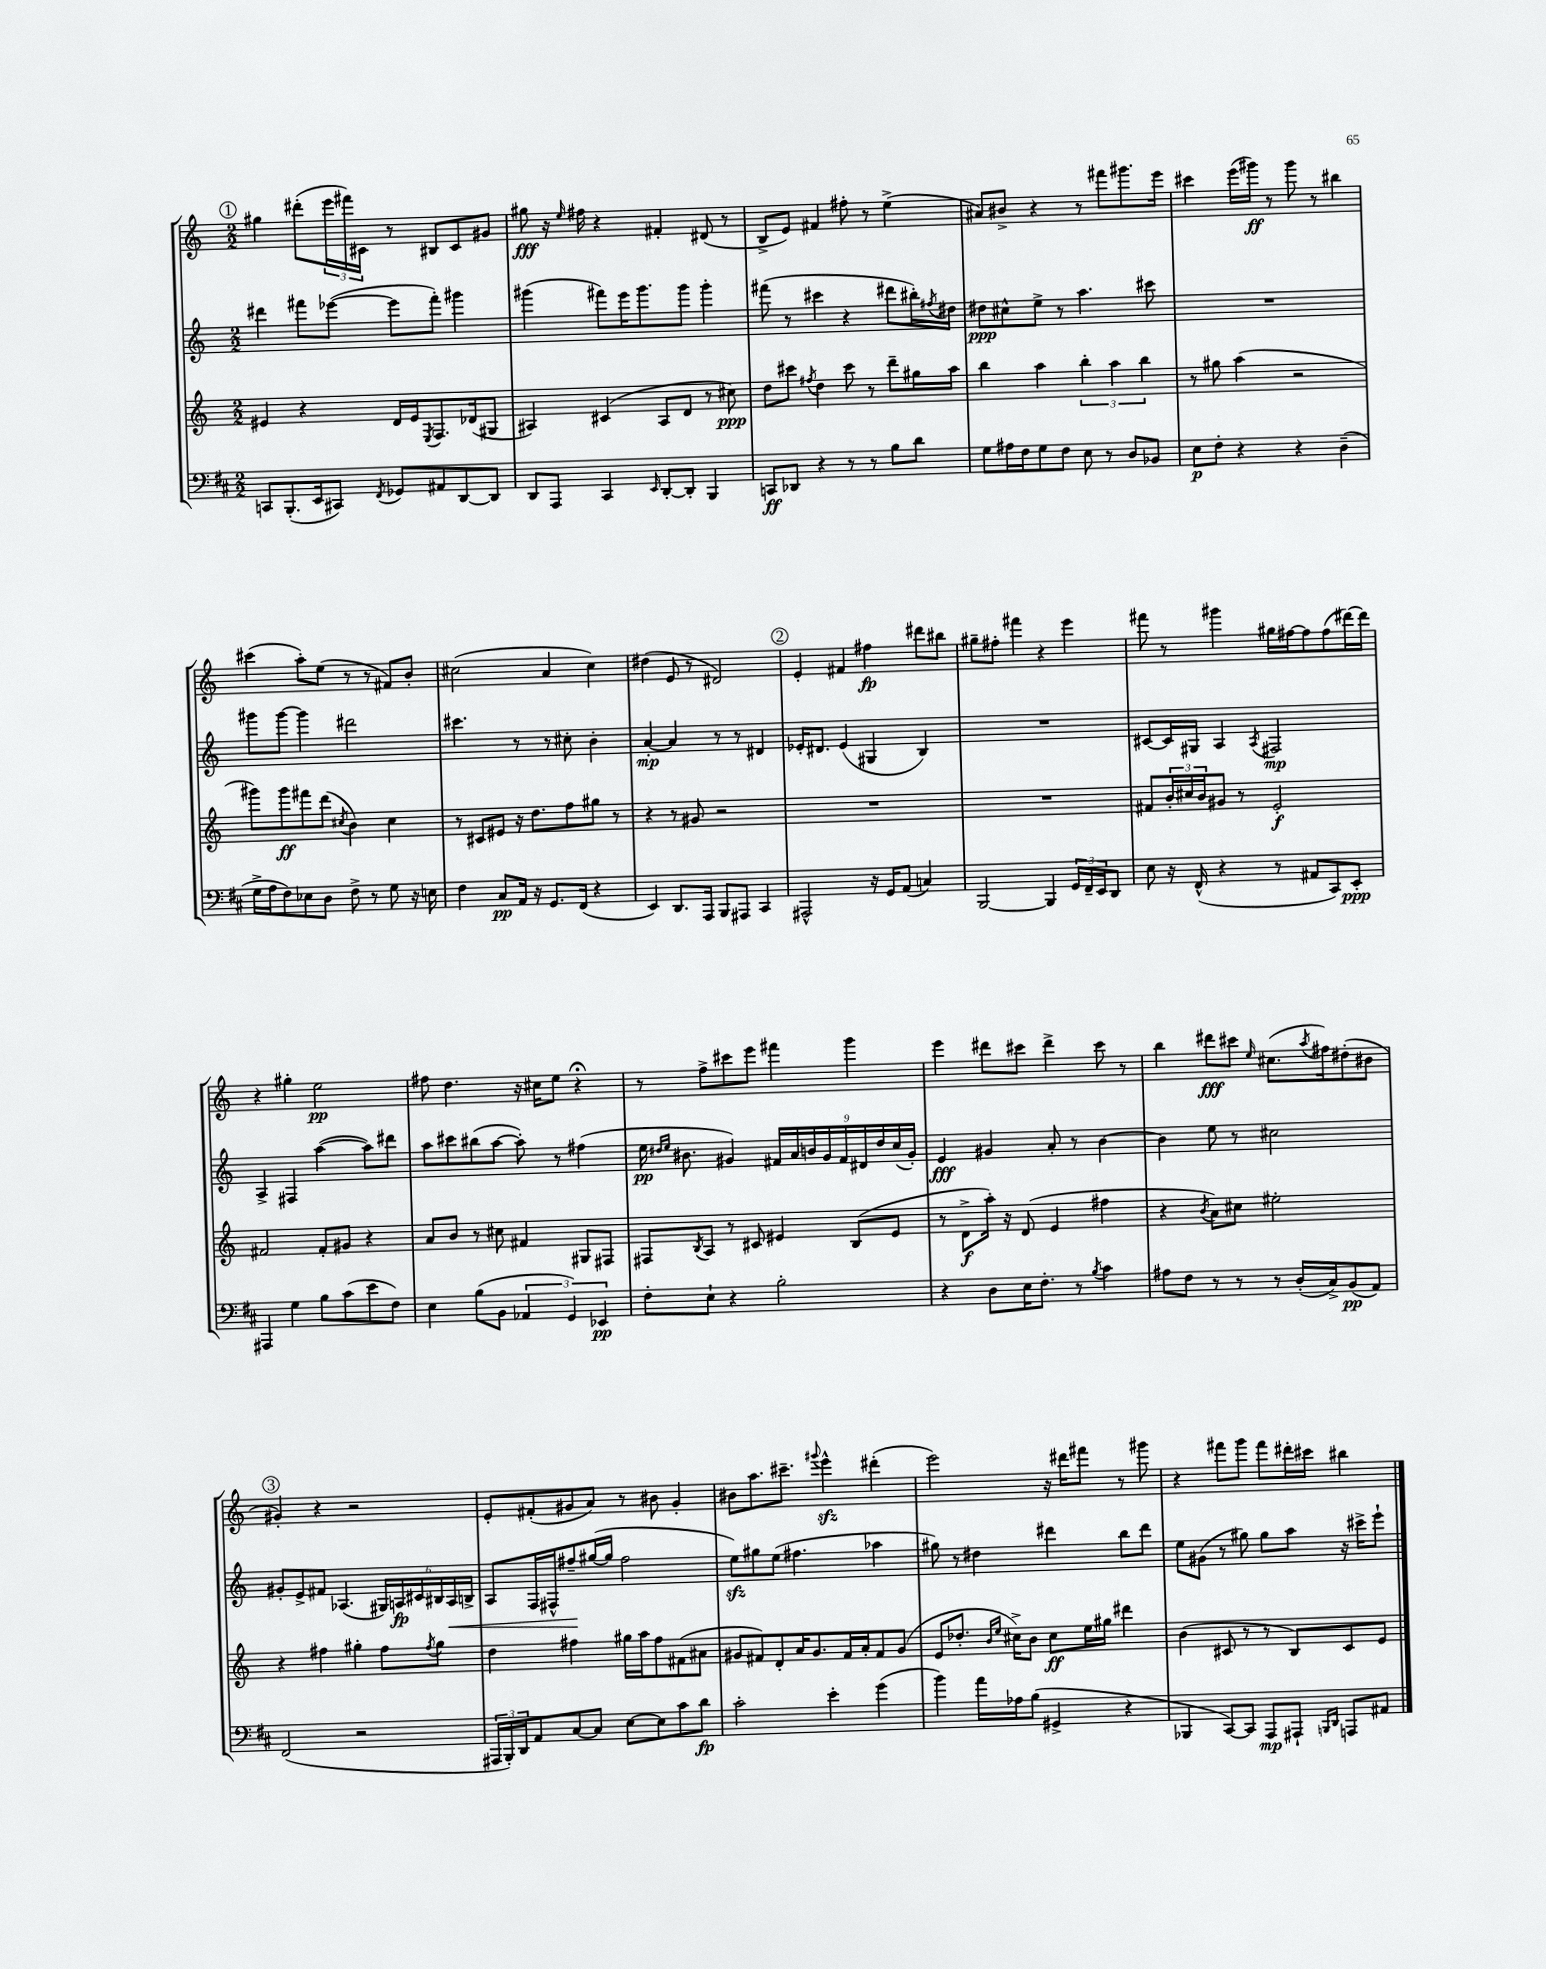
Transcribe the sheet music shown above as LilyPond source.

<<
\new StaffGroup <<
\new Staff = "s0" {
    \clef treble \key c \major \numericTimeSignature \time 2/2
    \mark \markup { \circle "1" } gis''4 dis'''8-.( \tuplet 3/2 { e'''16 fis'''16) cis'16 } r8 bis8 cis'8 gis'8 |
    gis''8\fff r16 \grace { e''16 } fis''16 r4 fis'4-. dis'8( r8 |
    b8-> e'8) fis'4 fis''8-. r8 e''4->( |
    ais'8) bis'8-> r4 r8 fis'''8 gis'''8. e'''16 |
    cis'''4 e'''16( gis'''16\ff) r8 gis'''8 r8 bis''4 |
    cis'''4( a''8-.) e''8( r8 r8 fis'8) b'8-. |
    cis''2( a'4 cis''4) |
    dis''4( e'8 r8 dis'2) |
    \mark \markup { \circle "2" } e'4-. fis'4 fis''4\fp dis'''8 bis''8 |
    gis''8-- fis''8-. fis'''4 r4 e'''4 |
    fis'''8 r8 gis'''4 gis''16 fis''16~ fis''8 fis''8( dis'''16~) dis'''16 |
    r4 gis''4-. e''2\pp |
    fis''8 d''4. r16 cis''16 e''8 r4\fermata |
    r8 f''8-> cis'''8 e'''8 fis'''4 g'''4 |
    e'''4 dis'''8 cis'''8 dis'''4-> cis'''8 r8 |
    b''4 dis'''8\fff cis'''8 \grace { e''16 } cis''8.( \acciaccatura { a''8 } fis''16) dis''8-.( bis'8 |
    \mark \markup { \circle "3" } gis'4-.) r4 r2 |
    e'8-. fis'8-.( gis'8 a'8) r8 bis'8 gis'4-. |
    bis'8 a''8. cis'''8.-- \appoggiatura { gis'''8 } e'''4-^\sfz dis'''4-.( |
    e'''2) r16 dis'''16 fis'''8 r8 gis'''8 |
    r4 fis'''8 g'''8 fis'''8 dis'''16-. cis'''16 bis''4 \bar "|." |
}
\new Staff = "s1" {
    \clef treble \key c \major \numericTimeSignature \time 2/2
    \mark \markup { \circle "1" } dis'''4 fis'''8 ees'''8~( ees'''8 fis'''8-.) gis'''4 |
    gis'''4( fis'''8) e'''16 gis'''8. gis'''8 gis'''4-. |
    fis'''8( r8 cis'''4 r4 dis'''8 bis''16-.) \acciaccatura { fis''8 } dis''16 |
    dis''8\ppp cis''8-^ e''8-> r8 a''4. cis'''8 |
    R1 |
    gis'''8 gis'''8~ gis'''4 dis'''2 |
    cis'''4. r8 r8 cis''8-. b'4-. |
    a'4~-.\mp a'4 r8 r8 dis'4 |
    \mark \markup { \circle "2" } ees'16-. dis'8. ees'4( gis4 b4) |
    R1 |
    cis'8~ cis'16 gis16 a4 \acciaccatura { a8 } fis2\mp |
    a4-> fis4 a''4~( a''8) dis'''8 |
    a''8 cis'''8 bis''8( a''8~ a''8-.) r8 fis''4( |
    e''16\pp \grace { dis''16 e''16 } bis'8. gis'4) \tuplet 9/8 { fis'16 a'16 b'16 gis'16 fis'16 dis'16 dis''16 c''16( gis'16-.) } |
    e'4\fff gis'4 a'8-. r8 b'4~ |
    b'4 e''8 r8 cis''2 |
    \mark \markup { \circle "3" } gis'8-. e'8-> fis'8 aes4.( \tuplet 6/4 { gis16) a16\fp cis'16 bis16 a16\< b16-> } |
    a8 f16 fis16-^ fis''8--\! gis''16~( gis''16 fis''2 |
    e''8\sfz) gis''8 e''8( fis''4. aes''4 |
    gis''8) r8 dis''4 dis'''4 b''8 dis'''8 |
    e''8 gis'8( r8 gis''8) gis''8 a''8 r16 cis'''16-> e'''8-! \bar "|." |
}
\new Staff = "s2" {
    \clef treble \key c \major \numericTimeSignature \time 2/2
    \mark \markup { \circle "1" } eis'4 r4 d'16 eis'16 \acciaccatura { e8 } f8. des'16( gis8 |
    ais4) cis'4( ais8 d'8 r8 cis''8\ppp) |
    d''8 cis'''8 \acciaccatura { fis''8 } d''4 cis'''8 r8 d'''8-- gis''16 a''16 |
    b''4 a''4 \tuplet 3/2 { b''4-. a''4 b''4 } |
    r8 gis''8 a''4( r2 |
    gis'''8) gis'''8\ff fis'''8 d'''8( \acciaccatura { cis''8 } b'4) cis''4 |
    r8 cis'8 eis'8 r16 d''8. f''8 gis''8 r8 |
    r4 r8 gis'8 r2 |
    \mark \markup { \circle "2" } R1 |
    R1 |
    fis'8 \tuplet 3/2 { b'16-. cis''16 b'16 } gis'8 r8 e'2-.\f |
    fis'2 fis'8-. gis'8 r4 |
    a'8 b'8 r8 cis''8 fis'4 gis8 fis8 |
    fis8 \acciaccatura { b8 } a8 r8 cis'8 eis'4 b8( eis'8 |
    r8 d'8->\f a''16-.) r16 d'8( e'4 fis''4 |
    r4 \acciaccatura { b'8 } a'8) cis''8 eis''2-. |
    \mark \markup { \circle "3" } r4 fis''4 gis''4-. fis''8 \acciaccatura { fis''8 } gis''8 |
    d''4 fis''4 gis''16 a''16 fis''8 fis'8( ais'8 |
    gis'8 fis'8) d'8-. a'16 gis'8. fis'16 a'16-. fis'8 gis'8( |
    e'8 des''8.-. \grace { b'16 e''16 } cis''16->) b'8 cis''8\ff e''16 gis''16 dis'''4 |
    b'4( cis'8 r8 r8 b8) cis'8 e'8 \bar "|." |
}
\new Staff = "s3" {
    \clef bass \key d \major \numericTimeSignature \time 2/2
    \mark \markup { \circle "1" } c,8 b,,8.-.( e,16 cis,8) \acciaccatura { fis,8 } ges,8 ais,8 d,8~ d,8 |
    d,8 a,,8 cis,4 \grace { e,16 } d,8~-. d,8-. b,,4 |
    c,8\ff des,8 r4 r8 r8 b8 d'8 |
    g8 ais16 fis16 g8 fis8 e8 r8 d8 bes,8 |
    e8\p fis8-. r4 r4 d4--( |
    g16-> a16 fis8) ees8 d8 fis8-> r8 g8 r16 e16 |
    fis4 cis8\pp a,16 r16 g,8. fis,16( r4 |
    e,4) d,8. a,,16 b,,8 ais,,8 cis,4 |
    \mark \markup { \circle "2" } ais,,2-^ r16 g,16 a,8( c4) |
    b,,2~ b,,4 \tuplet 3/2 { g,16 fis,16-- e,16 } d,8 |
    e8 r16 fis,16-^( r4 r8 ais,8 cis,8) e,8-.\ppp |
    ais,,4 g4 b8 cis'8( e'8 fis8) |
    e4 b8( b,8 \tuplet 3/2 { aes,4 g,4) ees,4\pp } |
    fis8-. e8-! r4 b2-. |
    r4 d8 e16 fis8.-. r8 \acciaccatura { b8 } cis'4 |
    ais8 fis8 r8 r8 r8 d16-.( cis16->) b,8\pp( a,8) |
    \mark \markup { \circle "3" } fis,2( r2 |
    \tuplet 3/2 { ais,,16 b,,16-.) d,16 } a,8 cis8~ cis8 e8~ e8 cis'8 d'8\fp |
    cis'2-. e'4-. g'4( |
    b'4) a'16 aes16 b8( gis,4-> r4 |
    bes,,4 cis,8~) cis,8 a,,8\mp ais,,8-! \grace { b,,16 d,16 } a,,8 ais,8 \bar "|." |
}
>>
>>
\layout { \context { \Score \remove "Bar_number_engraver" } }
